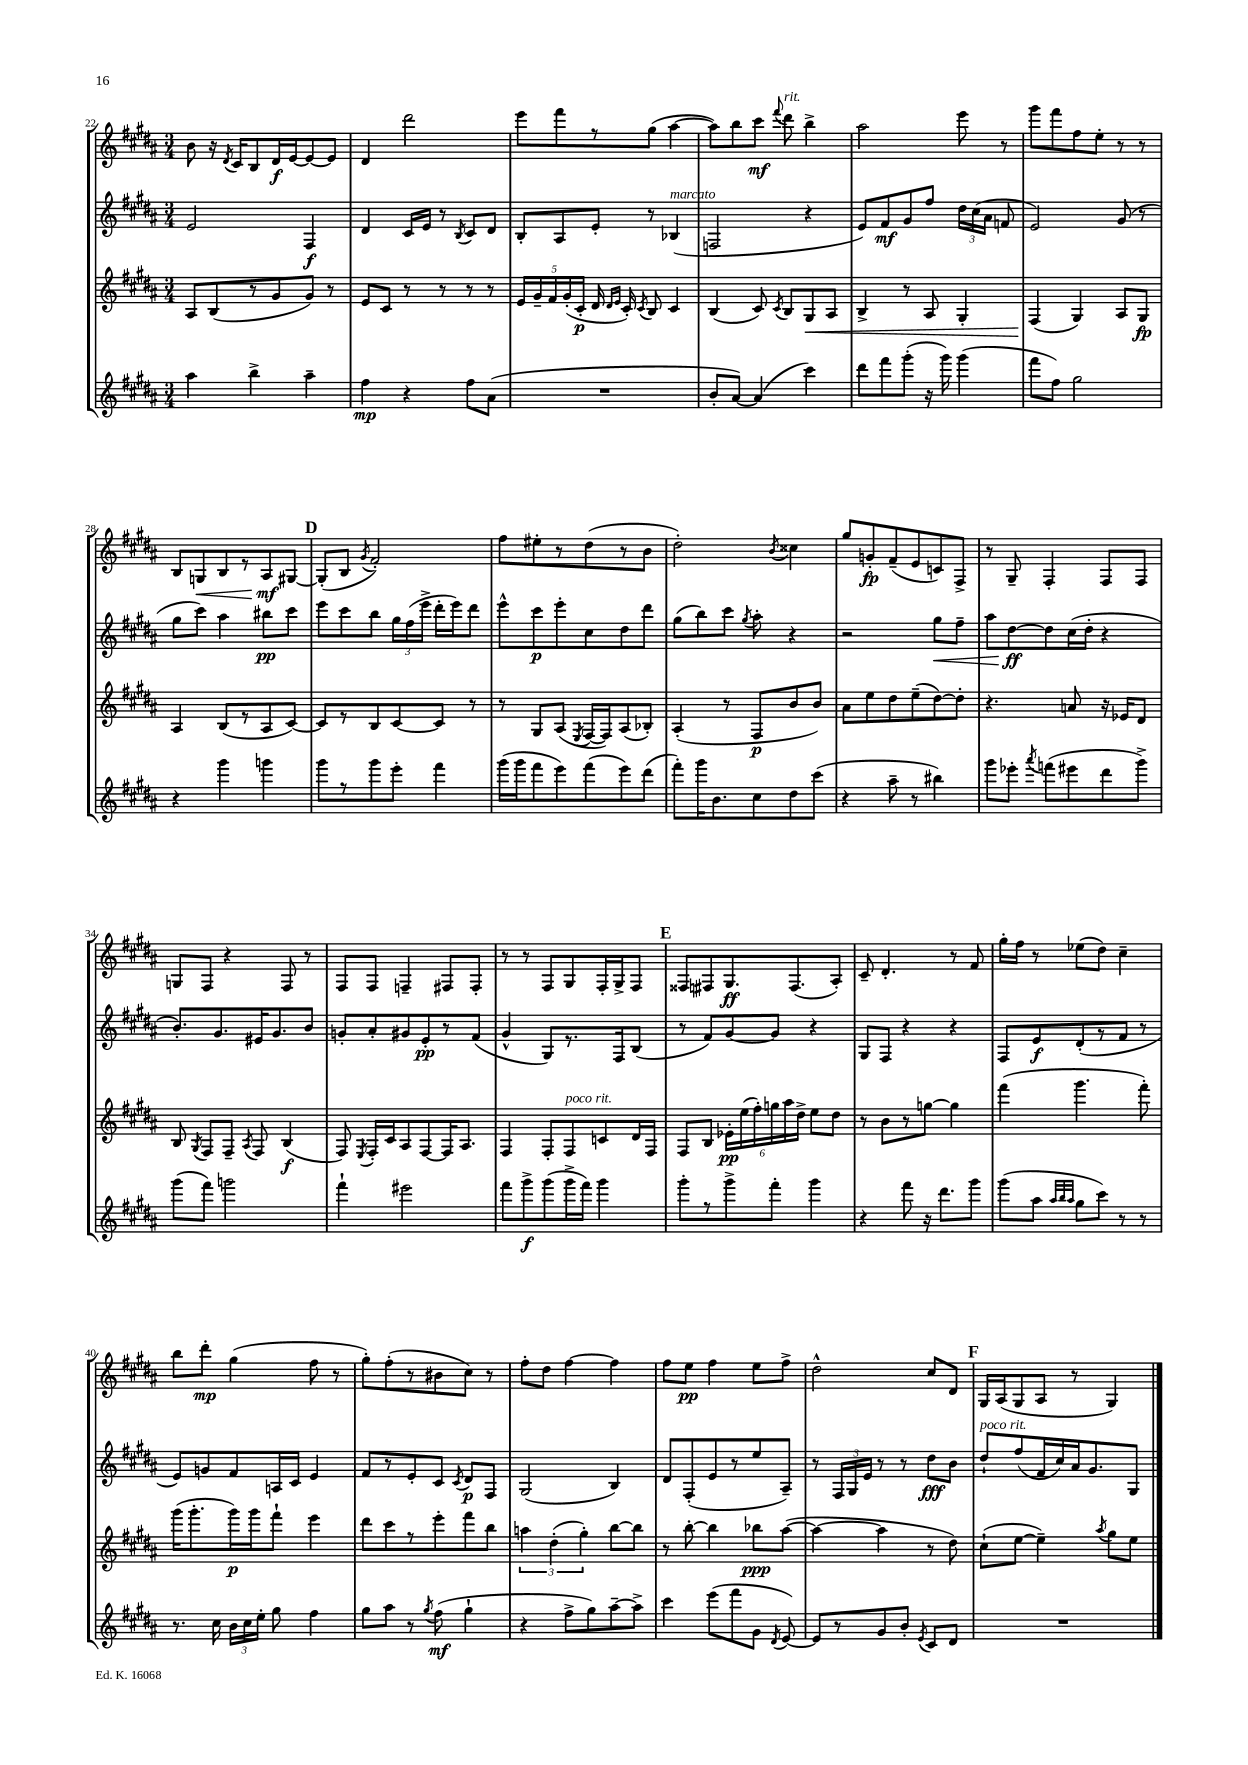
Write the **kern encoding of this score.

**kern	**dynam	**kern	**dynam	**kern	**dynam	**kern	**dynam
*part4	*part4	*part3	*part3	*part2	*part2	*part1	*part1
*staff4	*staff4	*staff3	*staff3	*staff2	*staff2	*staff1	*staff1
*clefG2	*	*clefG2	*	*clefG2	*	*clefG2	*
*k[f#c#g#d#a#]	*	*k[f#c#g#d#a#]	*	*k[f#c#g#d#a#]	*	*k[f#c#g#d#a#]	*
*M3/4	*	*M3/4	*	*M3/4	*	*M3/4	*
=22	=22	=22	=22	=22	=22	=22	=22
4aa#\	.	8A#/L	.	2e/	.	8b\	.
.	.	(8B/	.	.	.	16r	.
.	.	.	.	.	.	8qd#/	.
.	.	.	.	.	.	16c#/KL	.
4bb^\	.	8r	.	.	.	8B/	.
.	.	8g#/	.	.	.	16d#/L	f
.	.	.	.	.	.	[16e/J	.
4aa#~\	.	8g#/J)	.	4F#/	f	8e/_	.
.	.	8r	.	.	.	8e/J]	.
=23	=23	=23	=23	=23	=23	=23	=23
4ff#\	mp	8e/L	.	4d#/	.	4d#/	.
.	.	8c#/J	.	.	.	.	.
4r	.	8r	.	16c#/LL	.	2ddd#\	.
.	.	.	.	16e/JJ	.	.	.
.	.	8r	.	8r	.	.	.
.	.	.	.	8qB/	.	.	.
8ff#\L	.	8r	.	8c#/L	.	.	.
(8a#\J	.	8r	.	8d#/J	.	.	.
=24	=24	=24	=24	=24	=24	=24	=24
2.r	.	20e/LL	.	8B'/L	.	8eee\L	.
.	.	20g#~/	.	.	.	.	.
.	.	20f#/	.	.	.	.	.
.	.	.	.	8A#/	.	8fff#\	.
.	.	(20g#'/	.	.	.	.	.
.	.	20c#'/JJ	p	.	.	.	.
.	.	16d#/	.	8e'/J	.	8r	.
.	.	16qqd#/LL	.	.	.	.	.
.	.	16qqe/JJ	.	.	.	.	.
.	.	16c#'/)	.	.	.	.	.
.	.	8qc#/	.	.	.	.	.
.	.	8B/	.	8r	.	(8gg#\J	.
!	!	!	!	!LO:TX:a:i:t=marcato	!	!	!
.	.	4c#/	.	(4B-X/	.	[4aa#\	.
=25	=25	=25	=25	=25	=25	=25	=25
8b'/L	.	(4B/	.	2Fn/	.	8aa#\L])	.
[8a#/J)	.	.	.	.	.	8bb\	.
(4a#/]	.	8c#/)	.	.	.	8ccc#\J	mf
.	.	8qc#/	.	.	.	8qqfff#/	.
!	!	!	!	!	!	!LO:TX:a:i:t=rit.	!
.	.	8B/L	.	.	.	8ddd#\	.
!	!	!	!LO:HP:b	!	!	!	!
4ccc#\)	.	8G#/	<	4r	.	4bb^\	.
.	.	8A#/J	.	.	.	.	.
=26	=26	=26	=26	=26	=26	=26	=26
8ddd#\L	.	4B^/	.	8e/L)	.	2aa#\	.
8fff#\	.	.	.	8f#/	mf	.	.
(8ggg#'\J	.	8r	.	8g#/	.	.	.
16r	.	8A#/	.	8ff#/J	.	.	.
16ggg#\)	.	.	.	.	.	.	.
(4ggg#\	.	4G#'/	.	24dd#\LL	.	8eee\	.
.	.	.	.	(24cc#\	.	.	.
.	.	.	.	24a#\JJ	.	.	.
.	.	.	.	8fn/	.	8r	.
=27	=27	=27	=27	=27	=27	=27	=27
8fff#\L	.	(4F#/	.	2e/)	.	8ggg#\L	.
8ff#\J)	.	.	.	.	.	8fff#\	.
2gg#\	.	4G#/)	[	.	.	8ff#\	.
.	.	.	.	.	.	8ee'\J	.
.	.	8A#/L	.	(8g#/	.	8r	.
.	.	8G#/J	fp	8r	.	8r	.
!!LO:LB:g=z
=28	=28	=28	=28	=28	=28	=28	=28
4r	.	4A#/	.	8gg#\L	.	8B/L	.
!	!	!	!	!	!	!	!LO:HP:b
.	.	.	.	8ccc#\J)	.	8Gn/	<
4ggg#\	.	(8B/L	.	4aa#\	.	8B/	.
.	.	8r	.	.	.	8r	.
4gggn\	.	8A#/	.	8bb#X\L	pp	8A#/	mf
.	.	[8c#/J)	.	8ccc#\J	.	[8G#X/J	[
!!LO:REH:place=s1:t=D
=29	=29	=29	=29	=29	=29	=29	=29
8ggg#\L	.	8c#/L]	.	8eee\L	.	(8G#'/L]	.
8r	.	8r	.	8ccc#\	.	8B/J	.
.	.	.	.	.	.	8qg#/	.
8ggg#\	.	8B/	.	8bb\J	.	2f#'/)	.
8eee'\J	.	[8c#/	.	24gg#\LL	.	.	.
.	.	.	.	(24ff#\	.	.	.
.	.	.	.	24eee^\JJ	.	.	.
4fff#\	.	8c#/J]	.	16ddd#'\LL	.	.	.
.	.	.	.	16eee\J)	.	.	.
.	.	8r	.	8ddd#\J	.	.	.
=30	=30	=30	=30	=30	=30	=30	=30
(16ggg#\LL	.	8r	.	8eee^^\L	.	8ff#\L	.
16ggg#\J	.	.	.	.	.	.	.
8fff#\	.	8G#/L	.	8ccc#\	p	8ee#X'\	.
8eee\)	.	(8A#/J	.	8eee'\	.	8r	.
.	.	8qE/	.	.	.	.	.
(8fff#\	.	[16F#/LL	.	8cc#\	.	(8dd#\	.
.	.	16F#/J])	.	.	.	.	.
8eee\)	.	(8A#/	.	8dd#\	.	8r	.
(8ddd#\J	.	8B-X'/J)	.	8ddd#\J	.	8b\J	.
=31	=31	=31	=31	=31	=31	=31	=31
8fff#'\L)	.	(4A#'/	.	(8gg#\L	.	2dd#'\)	.
16ggg#\K	.	.	.	8bb\)	.	.	.
8.b\	.	.	.	.	.	.	.
.	.	8r	.	8ccc#\J	.	.	.
.	.	.	.	8qgg#/	.	.	.
8cc#\	.	8F#/L	p	8aa#'\	.	.	.
.	.	.	.	.	.	8qb/	.
8dd#\	.	8b/	.	4r	.	4cc##X\	.
(8ccc#\J	.	8b/J)	.	.	.	.	.
=32	=32	=32	=32	=32	=32	=32	=32
4r	.	8a#\L	.	2r	.	8gg#/L	.
.	.	8ee\	.	.	.	8gn'/	fp
8aa#~\	.	8dd#\	.	.	.	(8f#~/	.
8r	.	(8ee~\	.	.	.	8e/	.
!	!	!	!	!	!LO:HP:b	!	!
4bb#X\)	.	[8dd#\)	.	8gg#\L	<	8cn/)	.
.	.	8dd#'\J]	.	8ff#~\J	.	8F#^/J	.
=33	=33	=33	=33	=33	=33	=33	=33
8ggg#\L	.	4.r	.	8aa#\L	.	8r	.
8eee-X'\J	.	.	.	[8dd#\	ff	8G#~/	.
8qaaa#/	.	.	.	.	.	.	.
(8fffn\L	.	.	.	8dd#\]	[	4F#'/	.
8eee#X\	.	8an/	.	(16cc#\L	.	.	.
.	.	.	.	16dd#'\JJ	.	.	.
8ddd#\	.	16r	.	4r	.	8F#/L	.
.	.	16e-X/KL	.	.	.	.	.
8ggg#^\J)	.	8d#/J	.	.	.	8F#/J	.
!!LO:LB:g=z
=34	=34	=34	=34	=34	=34	=34	=34
(8ggg#\L	.	8B/	.	8.b'/L)	.	8Gn/L	.
.	.	8qG#/	.	.	.	.	.
8fff#\J)	.	8F#/L	.	.	.	8F#/J	.
.	.	.	.	8.g#/	.	.	.
2gggn\	.	8F#~/J	.	.	.	4r	.
.	.	8qA#/	.	.	.	.	.
.	.	8F#/	.	16e#X/K	.	.	.
.	.	.	.	8.g#/	.	.	.
.	.	(4B/	f	.	.	8F#/	.
.	.	.	.	8b/J	.	8r	.
=35	=35	=35	=35	=35	=35	=35	=35
4fff#`\	.	8F#/)	.	8gn'/L	.	8F#/L	.
.	.	8qE/	.	.	.	.	.
.	.	16F#'/LL	.	8a#'/	.	8F#/J	.
.	.	16c#/J	.	.	.	.	.
2eee#X\	.	8A#/	.	8g#X/	.	4Fn~/	.
.	.	[8F#/	.	8e'/	pp	.	.
.	.	16F#/K]	.	8r	.	8F#X/L	.
.	.	8.A#/J	.	.	.	.	.
.	.	.	.	(8f#/J	.	8F#'/J	.
=36	=36	=36	=36	=36	=36	=36	=36
8fff#\L	.	4F#/	.	4g#^^/	.	8r	.
8ggg#^\	f	.	.	.	.	8r	.
(8ggg#\	.	8F#'/L	.	8G#/L)	.	8F#/L	.
!	!	!LO:TX:a:i:t=poco rit.	!	!	!	!	!
16ggg#^\L	.	8F#/	.	8.r	.	8G#/	.
16fff#\JJ)	.	.	.	.	.	.	.
4ggg#\	.	8cn/	.	.	.	16F#'/L	.
.	.	.	.	16F#/k	.	16G#^/J	.
.	.	16d#/L	.	(8B/J	.	8F#/J	.
.	.	16F#/JJ	.	.	.	.	.
!!LO:REH:place=s1:t=E
=37	=37	=37	=37	=37	=37	=37	=37
8ggg#'\L	.	8F#/L	.	8r	.	8F##X/L	.
8r	.	8B/J	.	8f#/L)	.	8F#X/	.
8ggg#^\	.	24e-X'\LL	pp	[8g#/	.	8.G#/	ff
.	.	(24ee\	.	.	.	.	.
.	.	24ff#'\)	.	.	.	.	.
8fff#'\J	.	24ggn\	.	8g#/J]	.	.	.
.	.	24aa#\	.	.	.	.	.
.	.	.	.	.	.	(8.F#/	.
.	.	24dd#^\JJ	.	.	.	.	.
4ggg#\	.	8ee\L	.	4r	.	.	.
.	.	8dd#\J	.	.	.	8A#'/J)	.
=38	=38	=38	=38	=38	=38	=38	=38
4r	.	8r	.	8G#/L	.	8c#~/	.
.	.	8b\L	.	8F#/J	.	4.d#'/	.
8fff#\	.	8r	.	4r	.	.	.
16r	.	[8ggn\J	.	.	.	.	.
8.ddd#\L	.	.	.	.	.	.	.
.	.	4gg\]	.	4r	.	8r	.
8ggg#\J	.	.	.	.	.	8f#/	.
=39	=39	=39	=39	=39	=39	=39	=39
(8ggg#\L	.	(4fff#\	.	8F#/L	.	16gg#'\LL	.
.	.	.	.	.	.	16ff#\JJ	.
8aa#\J	.	.	.	8e/	f	8r	.
32qqaa#/LLL	.	.	.	.	.	.	.
32qqbb/	.	.	.	.	.	.	.
32qqaa#/JJJ	.	.	.	.	.	.	.
8gg#\L	.	4.ggg#\	.	(8d#'/	.	(8ee-X\L	.
8ccc#\J)	.	.	.	8r	.	8dd#\J)	.
8r	.	.	.	8f#/J	.	4cc#~\	.
8r	.	8fff#'\)	.	8r	.	.	.
!!LO:LB:g=z
=40	=40	=40	=40	=40	=40	=40	=40
8.r	.	(16ggg#\KL	.	8e/L)	.	8bb\L	.
.	.	8.ggg#'\	.	.	.	.	.
.	.	.	.	8gn/	.	8ddd#'\J	mp
16cc#\	.	.	.	.	.	.	.
24b\LL	.	16ggg#\L)	p	8f#/	.	(4gg#\	.
24cc#\	.	.	.	.	.	.	.
.	.	16ggg#\J	.	.	.	.	.
24ee'\JJ	.	.	.	.	.	.	.
8gg#\	.	8fff#`\J	.	16An/L	.	.	.
.	.	.	.	16c#/JJ	.	.	.
4ff#\	.	4eee\	.	4e/	.	8ff#\	.
.	.	.	.	.	.	8r	.
=41	=41	=41	=41	=41	=41	=41	=41
8gg#\L	.	8ddd#\L	.	8f#/L	.	8gg#'\L)	.
8aa#\J	.	8ccc#\	.	8r	.	(8ff#'\	.
8r	.	8r	.	8e'/	.	8r	.
8qgg#/	.	.	.	.	.	.	.
(8ff#\	mf	8eee'\	.	8c#/J	.	8b#X\	.
.	.	.	.	8qc#/	.	.	.
4gg#`\	.	8fff#\	.	8d#/L	p	8cc#\J)	.
.	.	8bb\J	.	8F#/J	.	8r	.
=42	=42	=42	=42	=42	=42	=42	=42
4r	.	6aan\	.	(2G#/	.	8ff#'\L	.
.	.	.	.	.	.	8dd#\J	.
.	.	(6dd#'\	.	.	.	.	.
8ff#^\L	.	.	.	.	.	[4ff#\	.
.	.	6gg#'\)	.	.	.	.	.
8gg#\)	.	.	.	.	.	.	.
[8aa#~\	.	[8bb\L	.	4B/)	.	4ff#\]	.
8aa#^\J]	.	8bb\J]	.	.	.	.	.
=43	=43	=43	=43	=43	=43	=43	=43
4ccc#\	.	8r	.	8d#/L	.	8ff#\L	.
.	.	[8bb'\	.	(8F#'/	.	8ee\J	pp
(8eee\L	.	4bb\]	.	8e/	.	4ff#\	.
8fff#\	.	.	.	8r	.	.	.
8g#\J	.	8bb-X\L	ppp	8ee/	.	8ee\L	.
8qd#/	.	.	.	.	.	.	.
[8e/)	.	([8aa#\J	.	8A#~/J)	.	8ff#^\J	.
=44	=44	=44	=44	=44	=44	=44	=44
8e/L]	.	4aa#\_	.	8r	.	2dd#^^\	.
8r	.	.	.	24F#/LL	.	.	.
.	.	.	.	24G#/	.	.	.
.	.	.	.	24e/JJ	.	.	.
8g#/	.	4aa#\]	.	8r	.	.	.
8b'/J	.	.	.	8r	.	.	.
8qe/	.	.	.	.	.	.	.
8c#/L	.	8r	.	8dd#\L	fff	8cc#/L	.
8d#/J	.	8dd#\)	.	8b\J	.	8d#/J	.
!!LO:REH:place=s1:t=F
=45	=45	=45	=45	=45	=45	=45	=45
!	!	!	!	!LO:TX:a:i:t=poco rit.	!	!	!
2.r	.	(8cc#`\L	.	8dd#`/L	.	16G#/LL	.
.	.	.	.	.	.	(16A#/J	.
.	.	[8ee\J	.	(8ff#/	.	8G#/	.
.	.	4ee~\])	.	16f#/L	.	8A#/J	.
.	.	.	.	16cc#/)	.	.	.
.	.	.	.	16a#/J	.	8r	.
.	.	.	.	8.g#/	.	.	.
.	.	8qaa#/	.	.	.	.	.
.	.	8gg#\L	.	.	.	4G#/)	.
.	.	8ee\J	.	8G#/J	.	.	.
==	==	==	==	==	==	==	==
*-	*-	*-	*-	*-	*-	*-	*-
